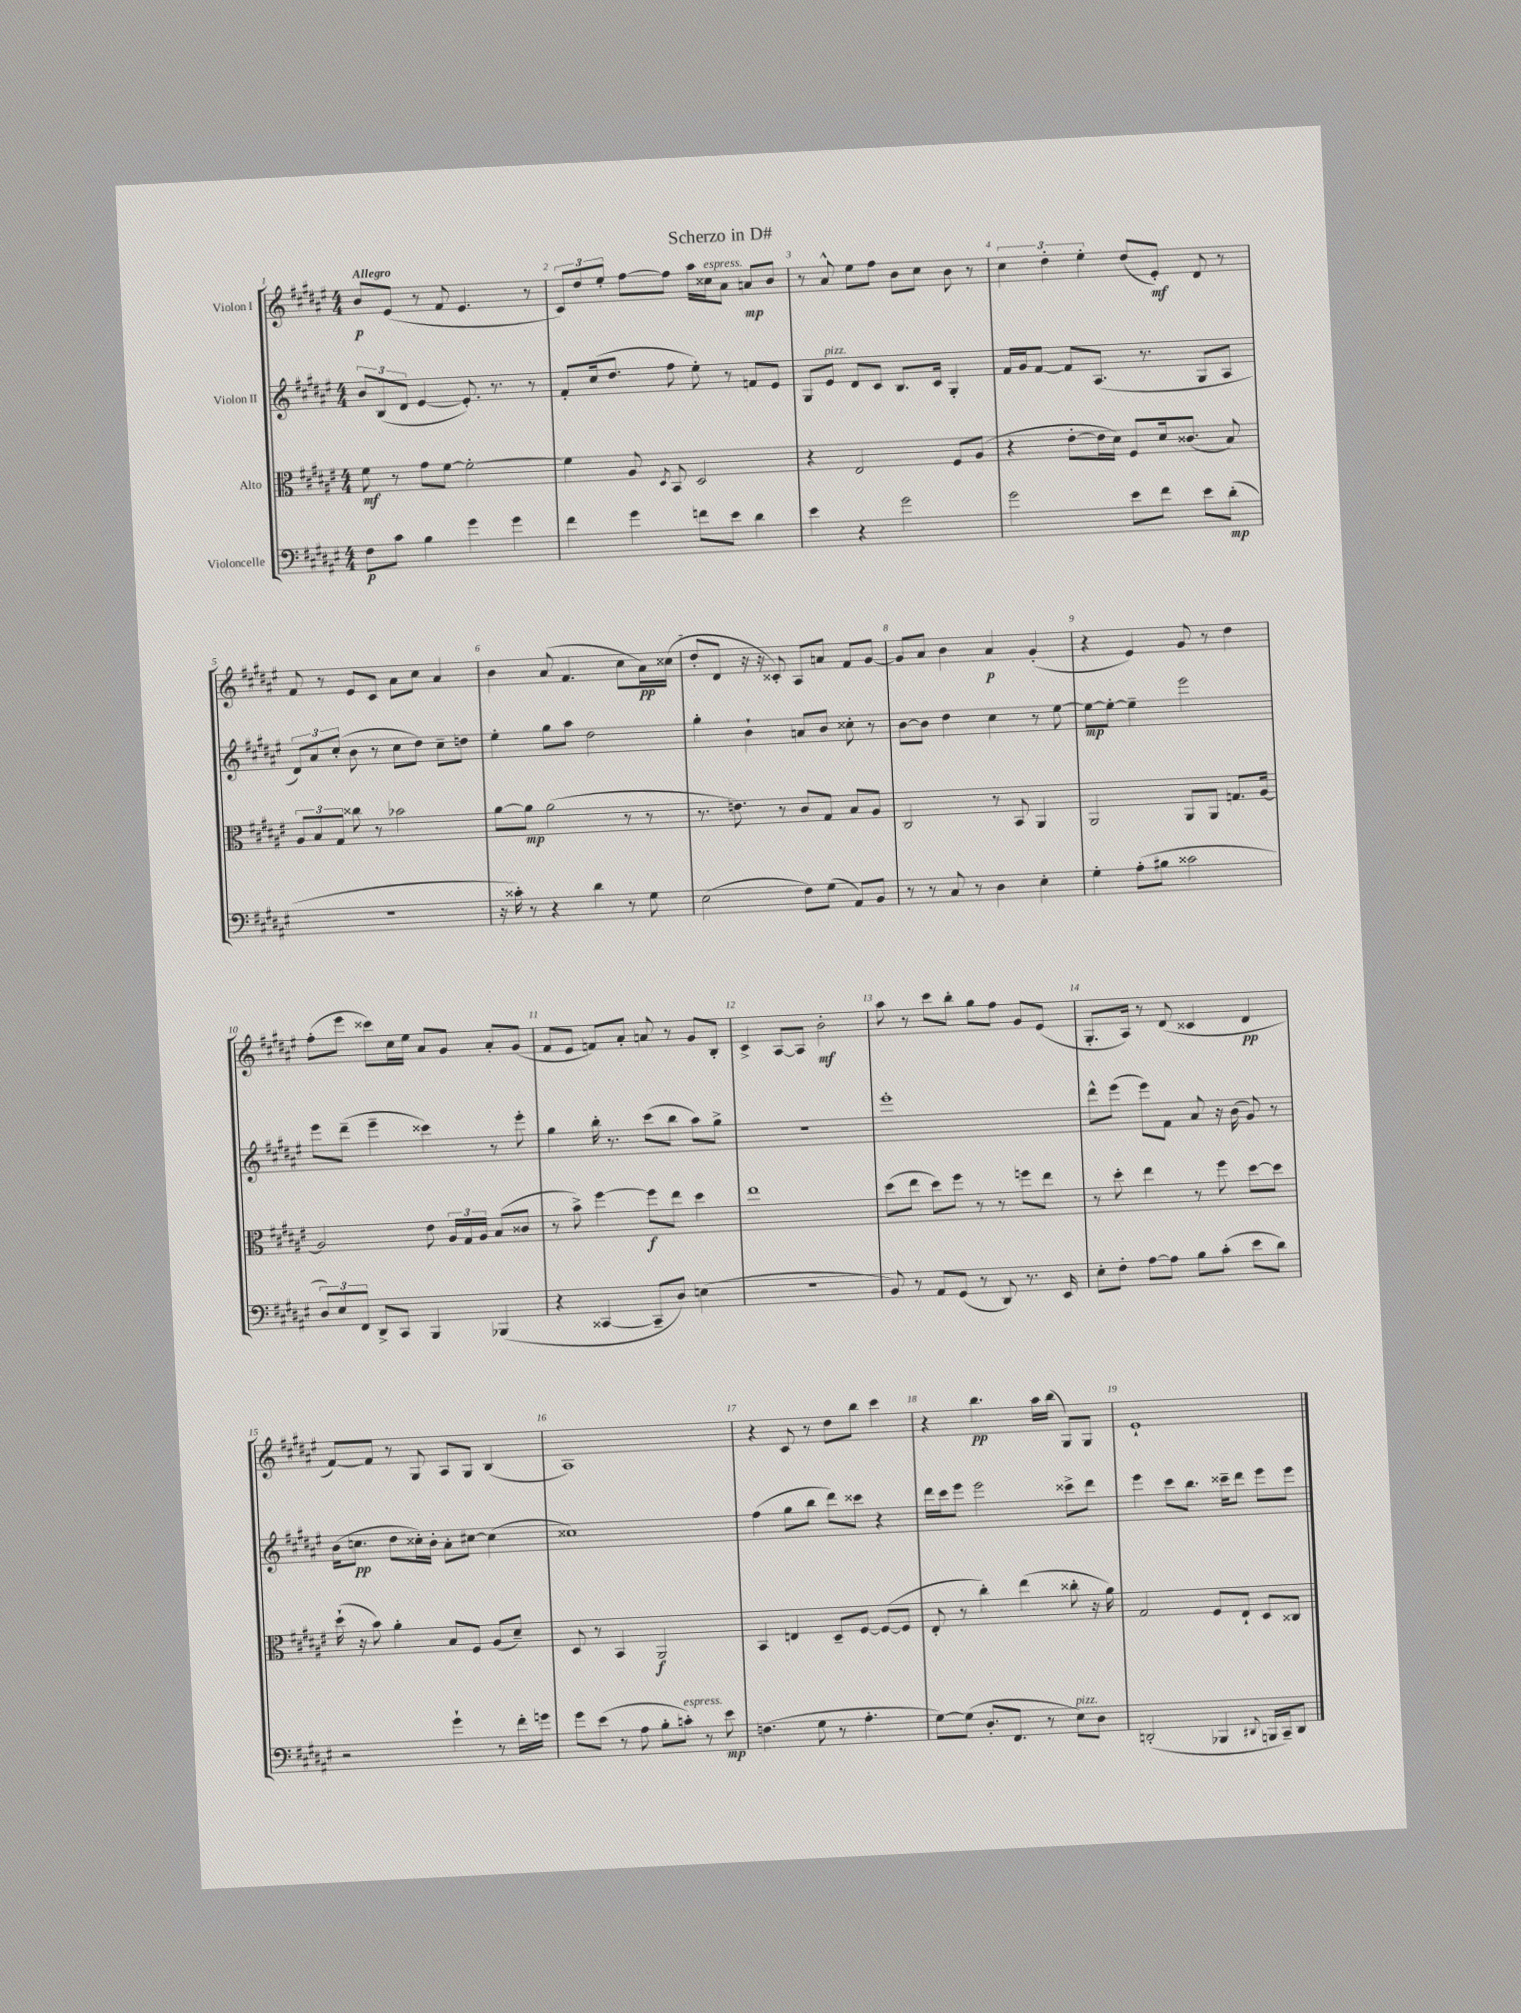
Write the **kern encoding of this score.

**kern	**dynam	**kern	**dynam	**kern	**dynam	**kern	**dynam
*part4	*part4	*part3	*part3	*part2	*part2	*part1	*part1
*staff4	*staff4	*staff3	*staff3	*staff2	*staff2	*staff1	*staff1
*I"Violoncelle	*	*I"Alto	*	*I"Violon II	*	*I"Violon I	*
*clefF4	*	*clefC3	*	*clefG2	*	*clefG2	*
*k[f#c#g#d#a#e#]	*	*k[f#c#g#d#a#e#]	*	*k[f#c#g#d#a#e#]	*	*k[f#c#g#d#a#e#]	*
*M4/4	*	*M4/4	*	*M4/4	*	*M4/4	*
=1	=1	=1	=1	=1	=1	=1	=1
!	!	!	!	!	!	!LO:TX:a:B:t=Allegro	!
8F#\L	p	8f#\	mf	12b/L	.	8b/L	p
.	.	.	.	(12B/	.	.	.
8c#\J	.	8r	.	.	.	(8e#/J	.
.	.	.	.	12d#/J	.	.	.
4B\	.	8g#\L	.	[4e#/	.	8r	.
.	.	[8f#\J	.	.	.	8f#/	.
4g#\	.	2f#'\_	.	8.e#'/])	.	4.e#/	.
.	.	.	.	8.r	.	.	.
4g#\	.	.	.	.	.	.	.
.	.	.	.	8r	.	8r	.
=2	=2	=2	=2	=2	=2	=2	=2
4f#\	.	4f#\]	.	8f#'/L	.	12c#/L)	.
.	.	.	.	.	.	12dd#/	.
.	.	.	.	(16cc#/k	.	.	.
.	.	.	.	.	.	12ee#'/J	.
.	.	.	.	8.dd#/J	.	.	.
4g#\	.	8A#/	.	.	.	[8ff#\L	.
.	.	8qD#/	.	.	.	.	.
.	.	8BB/	.	8ff#\	.	8ff#\J]	.
8fn\L	.	2D#/	.	8ee#'\)	.	16aa#\LL	.
!	!	!	!	!	!	!LO:TX:a:i:t=espress.	!
.	.	.	.	.	.	16cc##X\J	.
8e#\J	.	.	.	8r	.	8a#\J	.
4d#\	.	.	.	8fn/L	.	8an/L	mp
.	.	.	.	8e#/J	.	8b/J	.
=3	=3	=3	=3	=3	=3	=3	=3
4e#\	.	4r	.	8G#/L	.	8r	.
!	!	!	!	!LO:TX:a:i:t=pizz.	!	!	!
.	.	.	.	8e#/J	.	8a#^^/	.
4r	.	2E#/	.	8d#/L	.	8ee#\L	.
.	.	.	.	8c#/J	.	8ff#\J	.
2g#\	.	.	.	8.B/L	.	8b\L	.
.	.	.	.	.	.	8cc#\J	.
.	.	.	.	16c#/Jk	.	.	.
.	.	8F#/L	.	4G#'/	.	8b\	.
.	.	(8A#/J	.	.	.	8r	.
=4	=4	=4	=4	=4	=4	=4	=4
2g#\	.	4r	.	16f#/LL	.	6cc#\	.
.	.	.	.	16g#/J	.	.	.
.	.	.	.	[8f#/J	.	.	.
.	.	.	.	.	.	6dd#'\	.
.	.	[8e#'\L	.	8f#/L]	.	.	.
.	.	.	.	.	.	6ee#'\	.
.	.	16e#\L]	.	(8.A#/J	.	.	.
.	.	16d#\JJ)	.	.	.	.	.
8e#\L	.	8F#/L	.	.	.	(8dd#/L	.
.	.	.	.	8.r	.	.	.
8f#\J	.	16d#/k	.	.	.	8e#'/J)	mf
.	.	(8.c##X/J	.	.	.	.	.
8e#\L	.	.	.	8G#/L	.	8d#/	.
(8d#'\J	mp	8B/)	.	8A#/J	.	8r	.
!!LO:LB:g=z
=5	=5	=5	=5	=5	=5	=5	=5
1r	.	12A#/L	.	12d#/L)	.	8f#/	.
.	.	12B/	.	12a#/	.	.	.
.	.	.	.	.	.	8r	.
.	.	12G#/J	.	(12cc#'/J	.	.	.
.	.	8cc##X\	.	8b\	.	8e#/L	.
.	.	8r	.	8r	.	8c#/J	.
.	.	2b-X\	.	8cc#\L	.	8a#\L	.
.	.	.	.	8dd#\J)	.	8cc#\J	.
.	.	.	.	8cc#~\L	.	4a#/	.
.	.	.	.	8ddn\J	.	.	.
=6	=6	=6	=6	=6	=6	=6	=6
16r	.	[8a#\L	.	4ee#'\	.	4b\	.
16c##X'\)	.	.	.	.	.	.	.
8r	.	8a#\J]	mp	.	.	.	.
4r	.	(2a#\	.	8gg#\L	.	(8a#/	.
.	.	.	.	8aa#\J	.	4.f#/	.
4d#\	.	.	.	2dd#\	.	.	.
8r	.	8r	.	.	.	8cc#\L	.
8G#\	.	8r	.	.	.	16a#\L)	pp
.	.	.	.	.	.	(16cc##X\JJ	.
=7	=7	=7	=7	=7	=7	=7	=7
(2E#\	.	8.r	.	4gg#'\	.	8dd#'/L	.
.	.	.	.	.	.	8d#/J	.
.	.	8.en\)	.	.	.	.	.
.	.	.	.	4b`\	.	16r	.
.	.	.	.	.	.	16r	.
.	.	8r	.	.	.	8c##X'/)	.
8F#\L)	.	8c#/L	.	8an/L	.	8A#/L	.
(8G#\J	.	8G#/J	.	8b/J	.	8an/J	.
8AA#/L)	.	8B/L	.	8cc##X'\	.	8f#/L	.
8BB/J	.	8A#/J	.	8r	.	[8g#/J	.
=8	=8	=8	=8	=8	=8	=8	=8
8r	.	2C#/	.	[8b\L	.	8g#/L]	.
8r	.	.	.	8b\J]	.	8a#/J	.
8C#/	.	.	.	4dd#\	.	4b\	.
8r	.	.	.	.	.	.	.
4D#\	.	8r	.	4cc#\	.	4a#/	p
.	.	8BB/	.	.	.	.	.
4E#'\	.	4AA#/	.	8r	.	(4g#'/	.
.	.	.	.	[8ee#\	.	.	.
=9	=9	=9	=9	=9	=9	=9	=9
4G#'\	.	2AA#/	.	8ee#\L_	mp	4r	.
.	.	.	.	8ee#'\J_	.	.	.
(8A#'\L	.	.	.	4ee#~\]	.	4e#/)	.
8B#X\J	.	.	.	.	.	.	.
2c##X\	.	8AA#/L	.	2eee#\	.	8g#/	.
.	.	8AA#/J	.	.	.	8r	.
.	.	8.Gn/L	.	.	.	4dd#\	.
.	.	[16A#/Jk	.	.	.	.	.
!!LO:LB:g=z
=10	=10	=10	=10	=10	=10	=10	=10
12D#/L)	.	2A#/]	.	8eee#\L	.	(8ff#'\L	.
12E#/	.	.	.	.	.	.	.
.	.	.	.	(8ddd#~\J	.	8eee#\J	.
12FF#/J	.	.	.	.	.	.	.
8DD#^/L	.	.	.	4eee#~\	.	8ccc##X\L)	.
8CC#/J	.	.	.	.	.	16cc#\L	.
.	.	.	.	.	.	16ee#\JJ	.
4BBB/	.	8e#\	.	4ccc##X\)	.	8a#/L	.
.	.	24A#/LL	.	.	.	8g#/J	.
.	.	24G#/	.	.	.	.	.
.	.	24A#/JJ	.	.	.	.	.
(4BBB-X/	.	(8B/L	.	8r	.	8a#'/L	.
.	.	8c##X/J	.	8eee#'\	.	(8g#/J	.
=11	=11	=11	=11	=11	=11	=11	=11
4r	.	8r	.	4gg#\	.	8f#/L	.
.	.	8b^\)	.	.	.	8e#/J	.
[4CC##X/	.	[4ff#\	.	16bb'\	.	8fn/L)	.
.	.	.	.	8.r	.	.	.
.	.	.	.	.	.	8a#'/J	.
8CC##~/L]	.	8ff#\L]	f	(8ccc#\L	.	8an/	.
8D#/J)	.	8ee#\J	.	8bb\J	.	8r	.
(4En\	.	4dd#\	.	8aa#\L)	.	8g#/L	.
.	.	.	.	8gg#^\J	.	8B'/J	.
=12	=12	=12	=12	=12	=12	=12	=12
1r	.	1ee#	.	1r	.	4c#^/	.
.	.	.	.	.	.	[8A#/L	.
.	.	.	.	.	.	8A#/J]	.
.	.	.	.	.	.	2b'\	mf
=13	=13	=13	=13	=13	=13	=13	=13
8BB/)	.	(8dd#\L	.	1eee#'	.	8aa#\	.
8r	.	8ee#\J	.	.	.	8r	.
8AA#/L	.	8dd#\L)	.	.	.	8ccc#\L	.
(8GG#/J	.	8ff#\J	.	.	.	8bb'\J	.
8r	.	8r	.	.	.	8gg#\L	.
8DD#/)	.	8r	.	.	.	8ff#\J	.
8.r	.	8ffn\L	.	.	.	8g#/L	.
.	.	8ee#\J	.	.	.	(8e#/J	.
16EE#/	.	.	.	.	.	.	.
=14	=14	=14	=14	=14	=14	=14	=14
8E#'\L	.	8r	.	8ddd#^^\L	.	8.G#'/L	.
8F#'\J	.	8dd#'\	.	(8eee#\J	.	.	.
.	.	.	.	.	.	16A#/Jk)	.
[8A#\L	.	4ee#\	.	8eee#\L)	.	8r	.
8A#\J]	.	.	.	8f#\J	.	(8d#/	.
8B\L	.	8r	.	8a#/	.	4c##X/	.
(8c#'\J	.	8ff#\	.	16r	.	.	.
.	.	.	.	(16b\	.	.	.
8e#\L	.	[8dd#\L	.	8g#/)	.	4d#/	pp
8d#\J)	.	8dd#\J]	.	8r	.	.	.
!!LO:LB:g=z
=15	=15	=15	=15	=15	=15	=15	=15
2r	.	(16dd#`\	.	(16b\KL	.	[8f#/L)	.
.	.	16r	.	8.ccn\J	pp	.	.
.	.	8b\)	.	.	.	8f#/J]	.
.	.	4a#'\	.	8dd#\L	.	8r	.
.	.	.	.	16cc##X'\L)	.	8G#/	.
.	.	.	.	16b'\JJ	.	.	.
4g#`\	.	8B/L	.	8a#'\L	.	8A#/L	.
.	.	8F#/J	.	[8cc#X\J	.	8G#/J	.
8r	.	(8A#/L	.	(4cc#\]	.	(4B/	.
16f#'\LL	.	8d#~/J)	.	.	.	.	.
16gn\JJ	.	.	.	.	.	.	.
=16	=16	=16	=16	=16	=16	=16	=16
8g#\L	.	8D#/	.	1cc##X)	.	1A#)	.
(8e#\J	.	8r	.	.	.	.	.
8r	.	4BB/	.	.	.	.	.
8A#\	.	.	.	.	.	.	.
8B'\L	.	2AA#/	f	.	.	.	.
!LO:TX:a:i:t=espress.	!	!	!	!	!	!	!
8cn'\J)	.	.	.	.	.	.	.
8r	.	.	.	.	.	.	.
8e#\	mp	.	.	.	.	.	.
=17	=17	=17	=17	=17	=17	=17	=17
(4.Fn\	.	4BB/	.	(4ff#\	.	4r	.
.	.	4En/	.	8gg#\L	.	8c#/	.
8G#\	.	.	.	8bb\J	.	8r	.
8r	.	8D#~/L	.	8ddd#\L)	.	8dd#\L	.
4.A#'\	.	[8F#/J	.	8ccc##X\J	.	8bb\J	.
.	.	(8F#/L_	.	4r	.	4ccc#\	.
.	.	8F#/J]	.	.	.	.	.
=18	=18	=18	=18	=18	=18	=18	=18
[8G#\L)	.	8E#'/	.	16ddd#\LL	.	4r	.
.	.	.	.	16ccc#\J	.	.	.
(8G#\J]	.	8r	.	8eee#\J	.	.	.
8.D#'/L	.	4cc#'\)	.	2eee#\	.	4.bb\	pp
8.FF#/J	.	.	.	.	.	.	.
.	.	(4ee#\	.	.	.	.	.
8r	.	.	.	.	.	16aa#\LL	.
.	.	.	.	.	.	(16bb\JJ	.
!LO:TX:a:i:t=pizz.	!	!	!	!	!	!	!
8E#\L)	.	8cc##X'\	.	8ccc##X^\L	.	8G#/L)	.
8D#\J	.	16r	.	8ddd#\J	.	8G#/J	.
.	.	16a#\)	.	.	.	.	.
=19	=19	=19	=19	=19	=19	=19	=19
(2DDn'/	.	2G#/	.	4eee#\	.	1e#`	.
.	.	.	.	8ccc#\L	.	.	.
.	.	.	.	8.bb\J	.	.	.
4BBB-X/	.	8F#/L	.	.	.	.	.
.	.	.	.	16ccc##X~\KL	.	.	.
.	.	8E#`/J	.	8ddd#\J	.	.	.
8qqDD#X/	.	.	.	.	.	.	.
16BBBn/LL	.	8D#/L	.	8eee#\L	.	.	.
16CC#~/J)	.	.	.	.	.	.	.
8DD#/J	.	8C##X/J	.	8eee#\J	.	.	.
==	==	==	==	==	==	==	==
*-	*-	*-	*-	*-	*-	*-	*-
